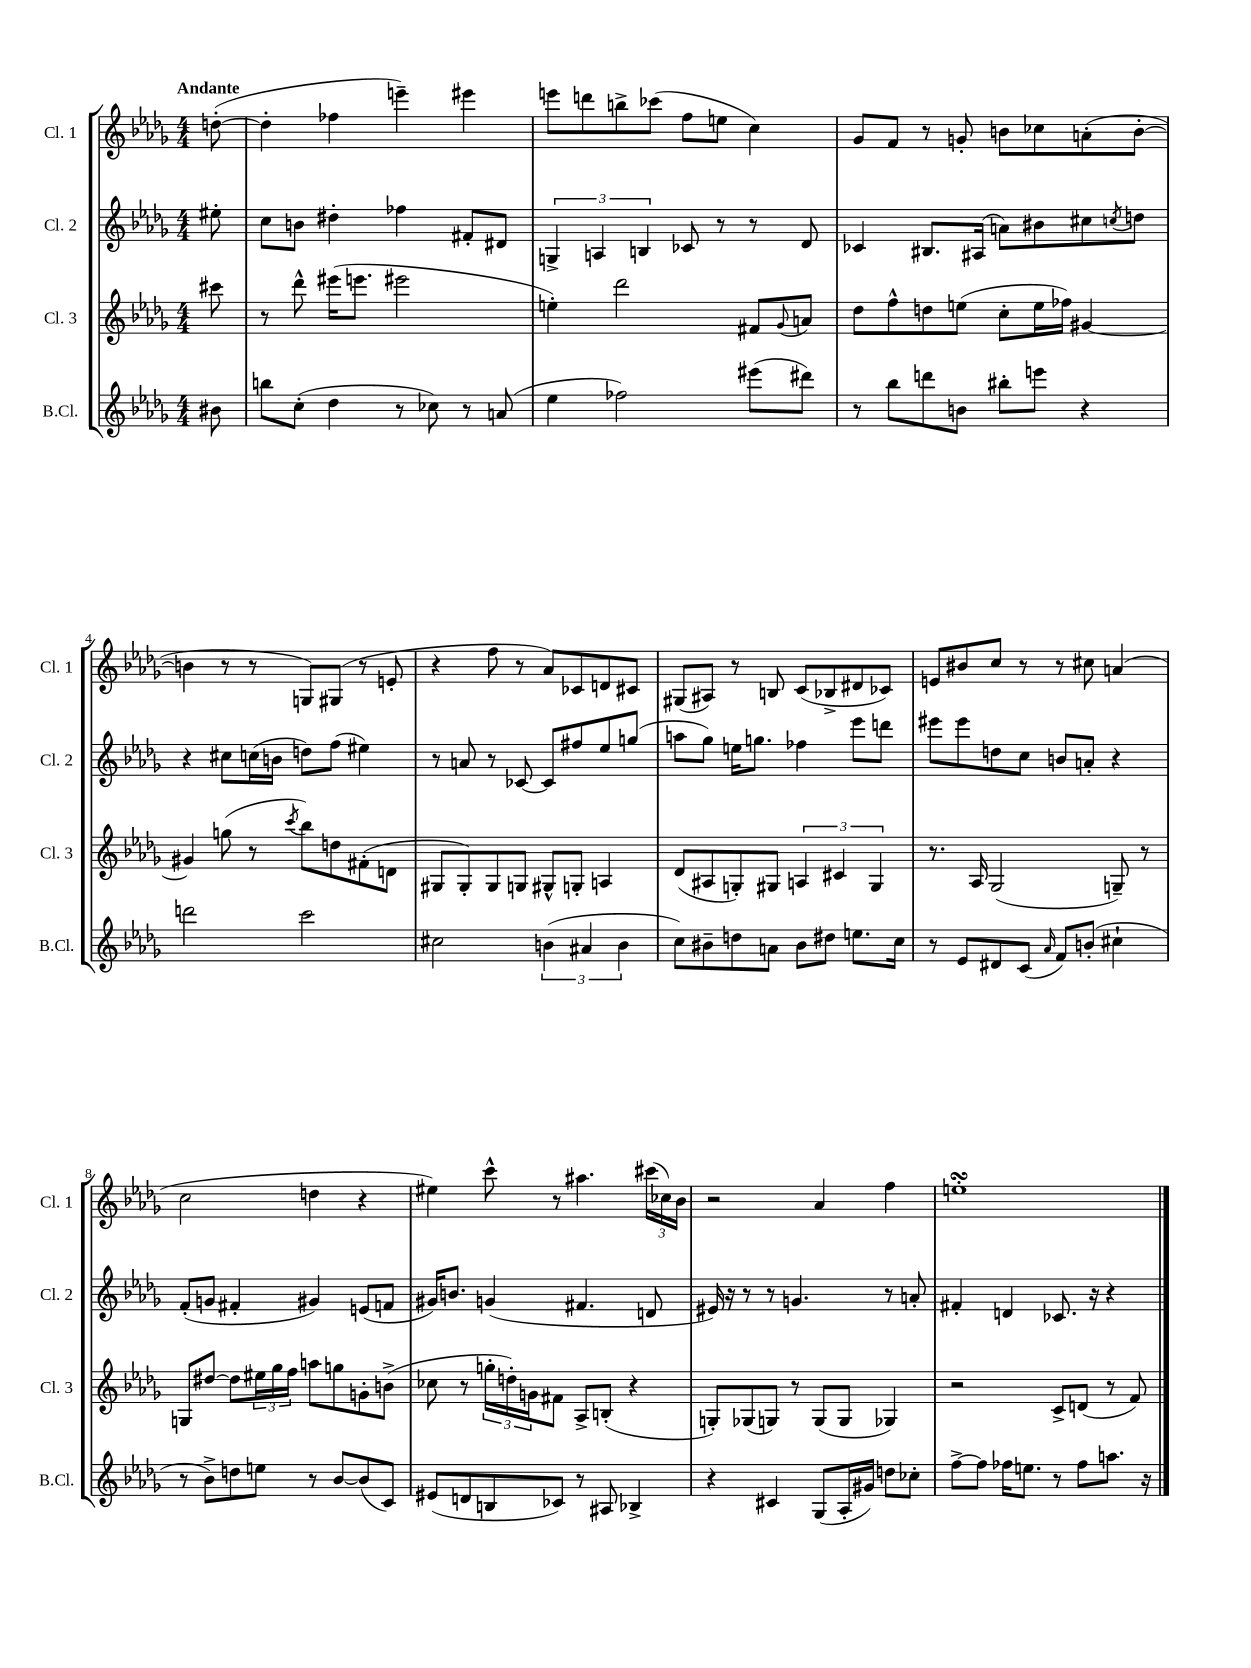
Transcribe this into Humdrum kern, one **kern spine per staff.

**kern	**kern	**kern	**kern
*staff4	*staff3	*staff2	*staff1
*clefG2	*clefG2	*clefG2	*clefG2
*k[b-e-a-d-g-]	*k[b-e-a-d-g-]	*k[b-e-a-d-g-]	*k[b-e-a-d-g-]
*M4/4	*M4/4	*M4/4	*M4/4
8b#	8ccc#	8ee#'	([8dd'
=	=	=	=
8bb	8r	8cc	4dd']
(8cc'	8ddd-^^	8b	.
4dd-	(16eee#	4dd#'	4ff-
.	8.eee	.	.
8r	2eee#	4ff-	4eee~)
8cc-)	.	.	.
8r	.	8f#'	4eee#
(8a	.	8d#	.
=	=	=	=
4ee-	4ee')	6G^	8eee
.	.	.	8ddd
.	.	6A	.
2ff-)	2ddd-	.	8bb^
.	.	6B	.
.	.	.	(8ccc-
.	.	8c-	8ff
.	.	8r	8ee
(8eee#	8f#	8r	4cc)
.	8qqg-	.	.
8ddd#)	8a	8d-	.
=	=	=	=
8r	8dd-	4c-	8g-
8bb-	8ff^^	.	8f
8ddd	8dd	8.B#	8r
8b	(8ee	.	8g'
.	.	(16A#	.
8bb#'	8cc'	8a)	8b
8eee	16ee	8b#	8cc-
.	16ff-)	.	.
4r	[4g#	8cc#	(8a'
.	.	8qcc	.
.	.	8dd	[8b'
=	=	=	=
2ddd	4g#]	4r	4b]
.	(8gg	8cc#	8r
.	8r	(16cc	8r
.	.	16b	.
.	8qccc	.	.
2ccc	8bb-)	8dd)	8G)
.	8dd	(8ff	(8G#
.	(8f#'	4ee#)	8r
.	8d	.	8e'
=	=	=	=
2cc#	8G#	8r	4r
.	8G#')	8a	.
.	8G#	8r	8ff
.	8G	[8c-	8r
(6b	8G#^^	8c-]	8a-)
.	8G'	8ff#	8c-
6a#	.	.	.
.	4A	8ee-	8d
6b	.	.	.
.	.	(8gg	8c#
=	=	=	=
8cc)	(8d-	8aa	(8G#
8b#~	8A#	8gg-)	8A#)
8dd	8G')	16ee	8r
.	.	8.gg	.
8a	8G#	.	8B
8b#	6A	4ff-	(8c
8dd#	.	.	8B-^
.	6c#	.	.
8.ee	.	8eee-	8d#
.	6G#	.	.
.	.	8ddd	8c-)
16cc	.	.	.
=	=	=	=
8r	8.r	8eee#	8e
8e-	.	8eee#	8b#
.	16A-	.	.
8d#	(2G-	8dd	8cc
(8c	.	8cc	8r
16qqa-	.	.	.
8f)	.	8b	8r
(8b'	.	8a'	8cc#
4cc#`	8G~)	4r	(4a
.	8r	.	.
=	=	=	=
8r	8G	(8f'	2cc
8b-^)	[8dd#	8g	.
8dd	8dd#]	4f#'	.
8ee	24ee#	.	.
.	24gg-	.	.
.	24ff	.	.
8r	8aa	4g#)	4dd
[8b-	8gg	.	.
(8b-]	8g'	(8e	4r
8c)	(8b^	8f	.
=	=	=	=
(8e#	8cc-	16g#)	4ee#)
.	.	8.b	.
8d	8r	.	.
8B	24gg'	(4g	8ccc^^
.	24dd')	.	.
.	24g	.	.
8c-)	8f#	.	8r
8r	8A-^	4.f#	4.aa#
8A#	(8B'	.	.
4B-^	4r	.	.
.	.	8d	(24ccc#
.	.	.	24cc-)
.	.	.	24b-
=	=	=	=
4r	8G')	16e#)	2r
.	.	16r	.
.	(8G-	8r	.
4c#	8G)	8r	.
.	8r	4.g	.
(8G-	(8G	.	4a-
16A-'	8G	.	.
16g#)	.	.	.
8dd	4G-)	8r	4ff
8cc-'	.	8a'	.
=	=	=	=
[8ff^	2r	4f#'	1ee'
8ff]	.	.	.
16ff-	.	4d	.
8.ee	.	.	.
8r	8c^	8.c-	.
8ff-	(8d	.	.
.	.	16r	.
8.aa	8r	4r	.
.	8f)	.	.
16r	.	.	.
==	==	==	==
*-	*-	*-	*-
